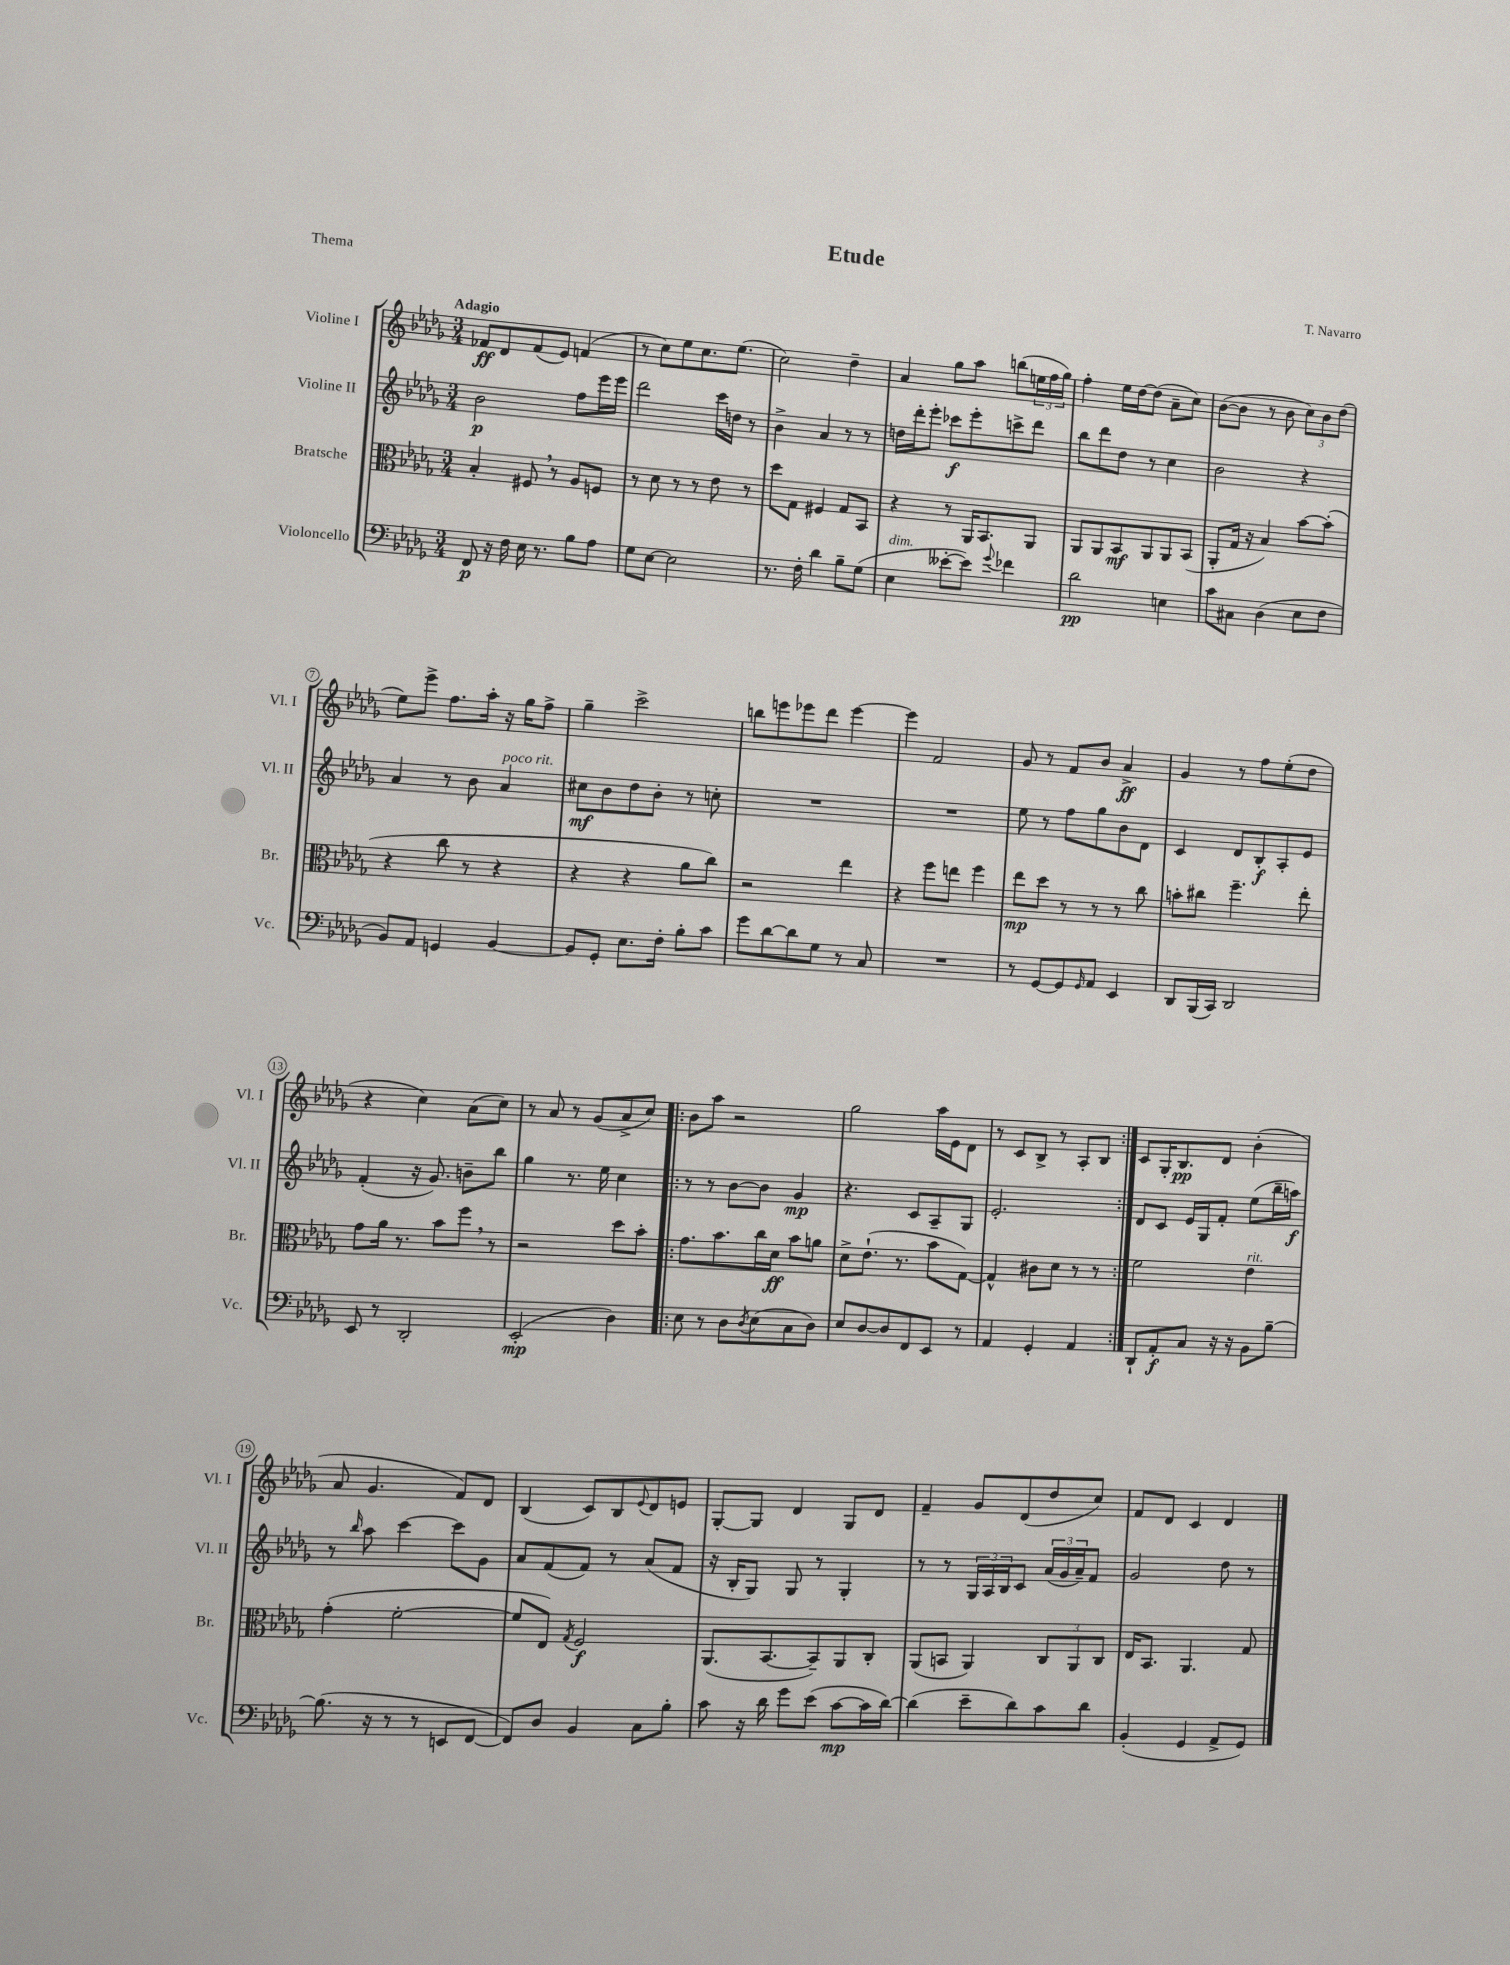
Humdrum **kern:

**kern	**dynam	**kern	**dynam	**kern	**dynam	**kern	**dynam
*part4	*part4	*part3	*part3	*part2	*part2	*part1	*part1
*staff4	*staff4	*staff3	*staff3	*staff2	*staff2	*staff1	*staff1
*I"Violoncello	*	*I"Bratsche	*	*I"Violine II	*	*I"Violine I	*
*I'Vc.	*	*I'Br.	*	*I'Vl. II	*	*I'Vl. I	*
*clefF4	*	*clefC3	*	*clefG2	*	*clefG2	*
*k[b-e-a-d-g-]	*	*k[b-e-a-d-g-]	*	*k[b-e-a-d-g-]	*	*k[b-e-a-d-g-]	*
*M3/4	*	*M3/4	*	*M3/4	*	*M3/4	*
=1	=1	=1	=1	=1	=1	=1	=1
!	!	!	!	!	!	!LO:TX:a:B:t=Adagio	!
8FF/	p	4B-'/	.	2b-\	p	8f-X/L	ff
16r	.	.	.	.	.	8d-/	.
16F\	.	.	.	.	.	.	.
16E-\	.	8F#X,/	.	.	.	(8f-/	.
8.r	.	.	.	.	.	.	.
.	.	8r	.	.	.	8e-/J)	.
8B-\L	.	8A-/L	.	8ff\L	.	(4fn/	.
8A-\J	.	8Fn/J	.	16eee-\L	.	.	.
.	.	.	.	16eee-\JJ	.	.	.
=2	=2	=2	=2	=2	=2	=2	=2
8G-\L	.	8r	.	2ddd-\	.	8r	.
[8E-\J	.	8d-\	.	.	.	8cc\L)	.
2E-\]	.	8r	.	.	.	8ee-\	.
.	.	8r	.	.	.	8.cc\	.
.	.	8e-\	.	16ccc\LL	.	.	.
.	.	.	.	16ddn\JJ	.	(8.ee-\J	.
.	.	8r	.	8r	.	.	.
=3	=3	=3	=3	=3	=3	=3	=3
8.r	.	8dd-\L	.	4b-^\	.	2cc\)	.
.	.	8G-\J	.	.	.	.	.
16F'\	.	.	.	.	.	.	.
4d-\	.	4F#X/	.	4a-/	.	.	.
8B-~\L	.	8G-/L	.	8r	.	4dd-~\	.
(8G-\J	.	8BB-/J	.	8r	.	.	.
=4	=4	=4	=4	=4	=4	=4	=4
!LO:TX:a:i:t=dim.	!	!	!	!	!	!	!
4E-\	.	4r	.	16ddn\LL	.	4a-/	.
.	.	.	.	16ddd-'\J	.	.	.
.	.	.	.	8eee-'\J	.	.	.
[8e--X'\L	.	8r	.	8ccc-X\L	f	8gg-\L	.
8e--\J])	.	16AA-/KL	.	8eee-'\	.	8aa-\J	.
.	.	8.BB-/	.	.	.	.	.
8qqg-/	.	.	.	.	.	.	.
4f-X\	.	.	.	8cccn^\	.	(8bbn\L	.
.	.	8AA-/J	.	8ddd-\J	.	24een\L	.
.	.	.	.	.	.	24ff\	.
.	.	.	.	.	.	24gg-\JJ)	.
=5	=5	=5	=5	=5	=5	=5	=5
2d-\	pp	8AA-/L	.	8bb-\L	.	4ff'\	.
.	.	8AA-/	.	8ddd-\	.	.	.
.	.	8BB-/	mf	8dd-\J	.	16ee-\LL	.
.	.	.	.	.	.	[16dd-\J	.
.	.	8AA-/	.	8r	.	(8dd-\J]	.
4En\	.	8AA-/	.	4cc\	.	8a-~\L	.
.	.	(8BB-/J	.	.	.	8cc\J)	.
=6	=6	=6	=6	=6	=6	=6	=6
8c\L	.	8AA-'/L	.	2b-\	.	([8b-\L	.
8C#X\J	.	16G-/Jk	.	.	.	8b-\J]	.
.	.	16r	.	.	.	.	.
(4D-\	.	4B-/)	.	.	.	8r	.
.	.	.	.	.	.	8b-\	.
8E-\L	.	[8b-\L	.	4r	.	12cc\L)	.
.	.	.	.	.	.	12b-\	.
8F\J	.	(8b-'\J]	.	.	.	.	.
.	.	.	.	.	.	(12dd-\J	.
!!LO:LB:g=z
=7	=7	=7	=7	=7	=7	=7	=7
8BB-/L)	.	4r	.	4a-/	.	8ee-\L)	.
8AA-/J	.	.	.	.	.	8eee-^\J	.
4GGn/	.	8cc\	.	8r	.	8.ff\L	.
.	.	8r	.	8b-\	.	.	.
.	.	.	.	.	.	16aa-'\Jk	.
!	!	!	!	!LO:TX:a:i:t=poco rit.	!	!	!
[4BB-/	.	4r	.	4a-/	.	16r	.
.	.	.	.	.	.	16gg-\KL	.
.	.	.	.	.	.	8ff^\J	.
=8	=8	=8	=8	=8	=8	=8	=8
8BB-/L]	.	4r	.	8cc#X\L	mf	4gg-~\	.
8GG-'/J	.	.	.	8b-\	.	.	.
8.E-\L	.	4r	.	8dd-\	.	2ccc^\	.
.	.	.	.	8b-'\J	.	.	.
16F'\Jk	.	.	.	.	.	.	.
8B-'\L	.	8a-\L	.	8r	.	.	.
8c\J	.	8cc\J)	.	8ccn'\	.	.	.
=9	=9	=9	=9	=9	=9	=9	=9
8g-\L	.	2r	.	2.r	.	8bbn\L	.
[8d-\	.	.	.	.	.	8eeen\	.
8d-\]	.	.	.	.	.	8eee-X\	.
8G-\J	.	.	.	.	.	8ddd-\J	.
8r	.	4ee-\	.	.	.	[4eee-\	.
8C/	.	.	.	.	.	.	.
=10	=10	=10	=10	=10	=10	=10	=10
2.r	.	4r	.	2.r	.	4eee-\]	.
.	.	8ff\L	.	.	.	2f/	.
.	.	8een\J	.	.	.	.	.
.	.	4ff\	.	.	.	.	.
=11	=11	=11	=11	=11	=11	=11	=11
8r	.	8ee-\L	mp	8ee-\	.	8g-/	.
[8GG-/L	.	8dd-\J	.	8r	.	8r	.
8GG-/]	.	8r	.	8ff\L	.	8f/L	.
16qqGG-/	.	.	.	.	.	.	.
8AA-/J	.	8r	.	8gg-\	.	8b-/J	.
4EE-/	.	8r	.	8b-\	.	4a-^/	ff
.	.	8cc\	.	8d-\J	.	.	.
=12	=12	=12	=12	=12	=12	=12	=12
8DD-/L	.	8bn'\L	.	4c/	.	4g-/	.
(16BBB-/L	.	8cc#X\J	.	.	.	.	.
16CC/JJ)	.	.	.	.	.	.	.
2DD-/	.	4.ff~\	.	8d-/L	.	8r	.
.	.	.	.	8B-'/	f	8ff\L	.
.	.	.	.	8A-'/	.	(8ee-'\	.
.	.	8ee-'\	.	8e-/J	.	8dd-\J	.
!!LO:LB:g=z
=13	=13	=13	=13	=13	=13	=13	=13
8EE-/	.	8g-\L	.	(4f'/	.	4r	.
8r	.	16a-\Jk	.	.	.	.	.
.	.	8.r	.	.	.	.	.
2DD-'/	.	.	.	16r	.	4cc\)	.
.	.	.	.	8.g-/)	.	.	.
.	.	8b-\L	.	.	.	.	.
.	.	8ff,\J	.	8bn~\L	.	(8a-\L	.
.	.	8r	.	8bb-\J	.	8cc\J)	.
=14	=14	=14	=14	=14	=14	=14	=14
(2EE-'/	mp	2r	.	4gg-\	.	8r	.
.	.	.	.	.	.	8a-/	.
.	.	.	.	8.r	.	8r	.
.	.	.	.	.	.	(8g-/L	.
.	.	.	.	16ee-\	.	.	.
4D-\)	.	8dd-\L	.	4cc\	.	8a-^/	.
.	.	8b-'\J	.	.	.	8cc/J)	.
=15!|:	=15!|:	=15!|:	=15!|:	=15!|:	=15!|:	=15!|:	=15!|:
8E-\	.	8.g-\L	.	8r	.	8b-\L	.
8r	.	.	.	8r	.	8aa-\J	.
.	.	8.b-\	.	.	.	.	.
8D-\L	.	.	.	[8b-\L	.	2r	.
8qD-/	.	.	.	.	.	.	.
(8E-\	.	16cc\L	.	8b-\J]	.	.	.
.	.	16d-\JJ	ff	.	.	.	.
8C\	.	8b-\L	.	4g-/	mp	.	.
8D-\J)	.	8an\J	.	.	.	.	.
=16	=16	=16	=16	=16	=16	=16	=16
8E-/L	.	8d-^\L	.	4.r	.	2gg-\	.
[8D-/	.	(8.e-`\J	.	.	.	.	.
8D-/]	.	.	.	.	.	.	.
.	.	8.r	.	.	.	.	.
8FF/	.	.	.	8c/L	.	.	.
8EE-/J	.	8b-\L	.	8A-~/	.	16aa-\LL	.
.	.	.	.	.	.	16e-\J	.
8r	.	[8G-\J)	.	8G-/J	.	8d-\J	.
=17	=17	=17	=17	=17	=17	=17	=17
4AA-/	.	4G-^^/]	.	2.e-'/	.	8r	.
.	.	.	.	.	.	8c/L	.
4GG-'/	.	8c#X\L	.	.	.	8B-^/J	.
.	.	8d-\J	.	.	.	8r	.
4AA-/	.	8r	.	.	.	8A-'/L	.
.	.	8r	.	.	.	8B-/J	.
=18:|!	=18:|!	=18:|!	=18:|!	=18:|!	=18:|!	=18:|!	=18:|!
8DD-`/L	.	2f\	.	8d-/L	.	8c/L	.
8AA-'/	f	.	.	8c/J	.	16G-'/K	.
.	.	.	.	.	.	8.B-/	pp
8C/J	.	.	.	16e-/LL	.	.	.
.	.	.	.	16G-/J	.	.	.
16r	.	.	.	8f'/J	.	8d-/J	.
16r	.	.	.	.	.	.	.
!	!	!LO:TX:a:i:t=rit.	!	!	!	!	!
8BB-\L	.	4e-\	.	(8ee-\L	.	(4b-'\	.
[8B-~\J	.	.	.	16bb-~\L	.	.	.
.	.	.	.	16aan\JJ)	f	.	.
!!LO:LB:g=z
=19	=19	=19	=19	=19	=19	=19	=19
(8.B-\]	.	(4g-'\	.	8r	.	8a-/	.
.	.	.	.	16qqbb-/	.	.	.
.	.	.	.	8aa-\	.	4.g-/	.
16r	.	.	.	.	.	.	.
8r	.	[2f'\	.	[4ccc\	.	.	.
8r	.	.	.	.	.	.	.
8EEn/L	.	.	.	8ccc\L]	.	8f/L)	.
[8FF/J	.	.	.	8g-\J	.	8d-/J	.
=20	=20	=20	=20	=20	=20	=20	=20
8FF/L])	.	8f/L]	.	8a-/L	.	(4B-/	.
8D-/J	.	8E-/J)	.	(8f/	.	.	.
.	.	8qG-/	.	.	.	.	.
4BB-/	.	2F/	f	8f/J)	.	8c/L)	.
.	.	.	.	8r	.	8B-/	.
.	.	.	.	.	.	8qqe-/	.
8C\L	.	.	.	(8a-/L	.	8d-/	.
8B-'\J	.	.	.	8f/J	.	8en/J	.
=21	=21	=21	=21	=21	=21	=21	=21
8c\	.	(8.AA-/L	.	16r	.	[8G-'/L	.
.	.	.	.	16B-'/KL	.	.	.
16r	.	.	.	8G-/J)	.	8G-/J]	.
16d-\	.	[8.BB-/	.	.	.	.	.
8g-\L	.	.	.	8G-/	.	4d-/	.
(8e-\J	.	8BB-~/])	.	8r	.	.	.
[8c\L	mp	8AA-/	.	4G-'/	.	8G-/L	.
16c\L]	.	8C'/J	.	.	.	8d-/J	.
[16d-\JJ)	.	.	.	.	.	.	.
=22	=22	=22	=22	=22	=22	=22	=22
(4d-\]	.	(8AA-/L	.	8r	.	4f~/	.
.	.	8BBn/J	.	8r	.	.	.
8e-~\L	.	4AA-/)	.	24G-/LL	.	8g-/L	.
.	.	.	.	24A-/	.	.	.
.	.	.	.	24B-/J	.	.	.
8d-\)	.	.	.	8c/J	.	(8d-/	.
8c\	.	12C/L	.	(24a-/LL	.	8dd-/	.
.	.	.	.	24g-/	.	.	.
.	.	12AA-/	.	24a-~/J)	.	.	.
8d-\J	.	.	.	8f/J	.	8cc/J)	.
.	.	12C/J	.	.	.	.	.
=23	=23	=23	=23	=23	=23	=23	=23
(4BB-'/	.	16E-/KL	.	2g-/	.	8f/L	.
.	.	8.BB-/J	.	.	.	.	.
.	.	.	.	.	.	8d-/J	.
4GG-/	.	4.AA-/	.	.	.	4c/	.
8AA-^/L	.	.	.	8dd-\	.	4d-/	.
8GG-/J)	.	8G-/	.	8r	.	.	.
==	==	==	==	==	==	==	==
*-	*-	*-	*-	*-	*-	*-	*-
